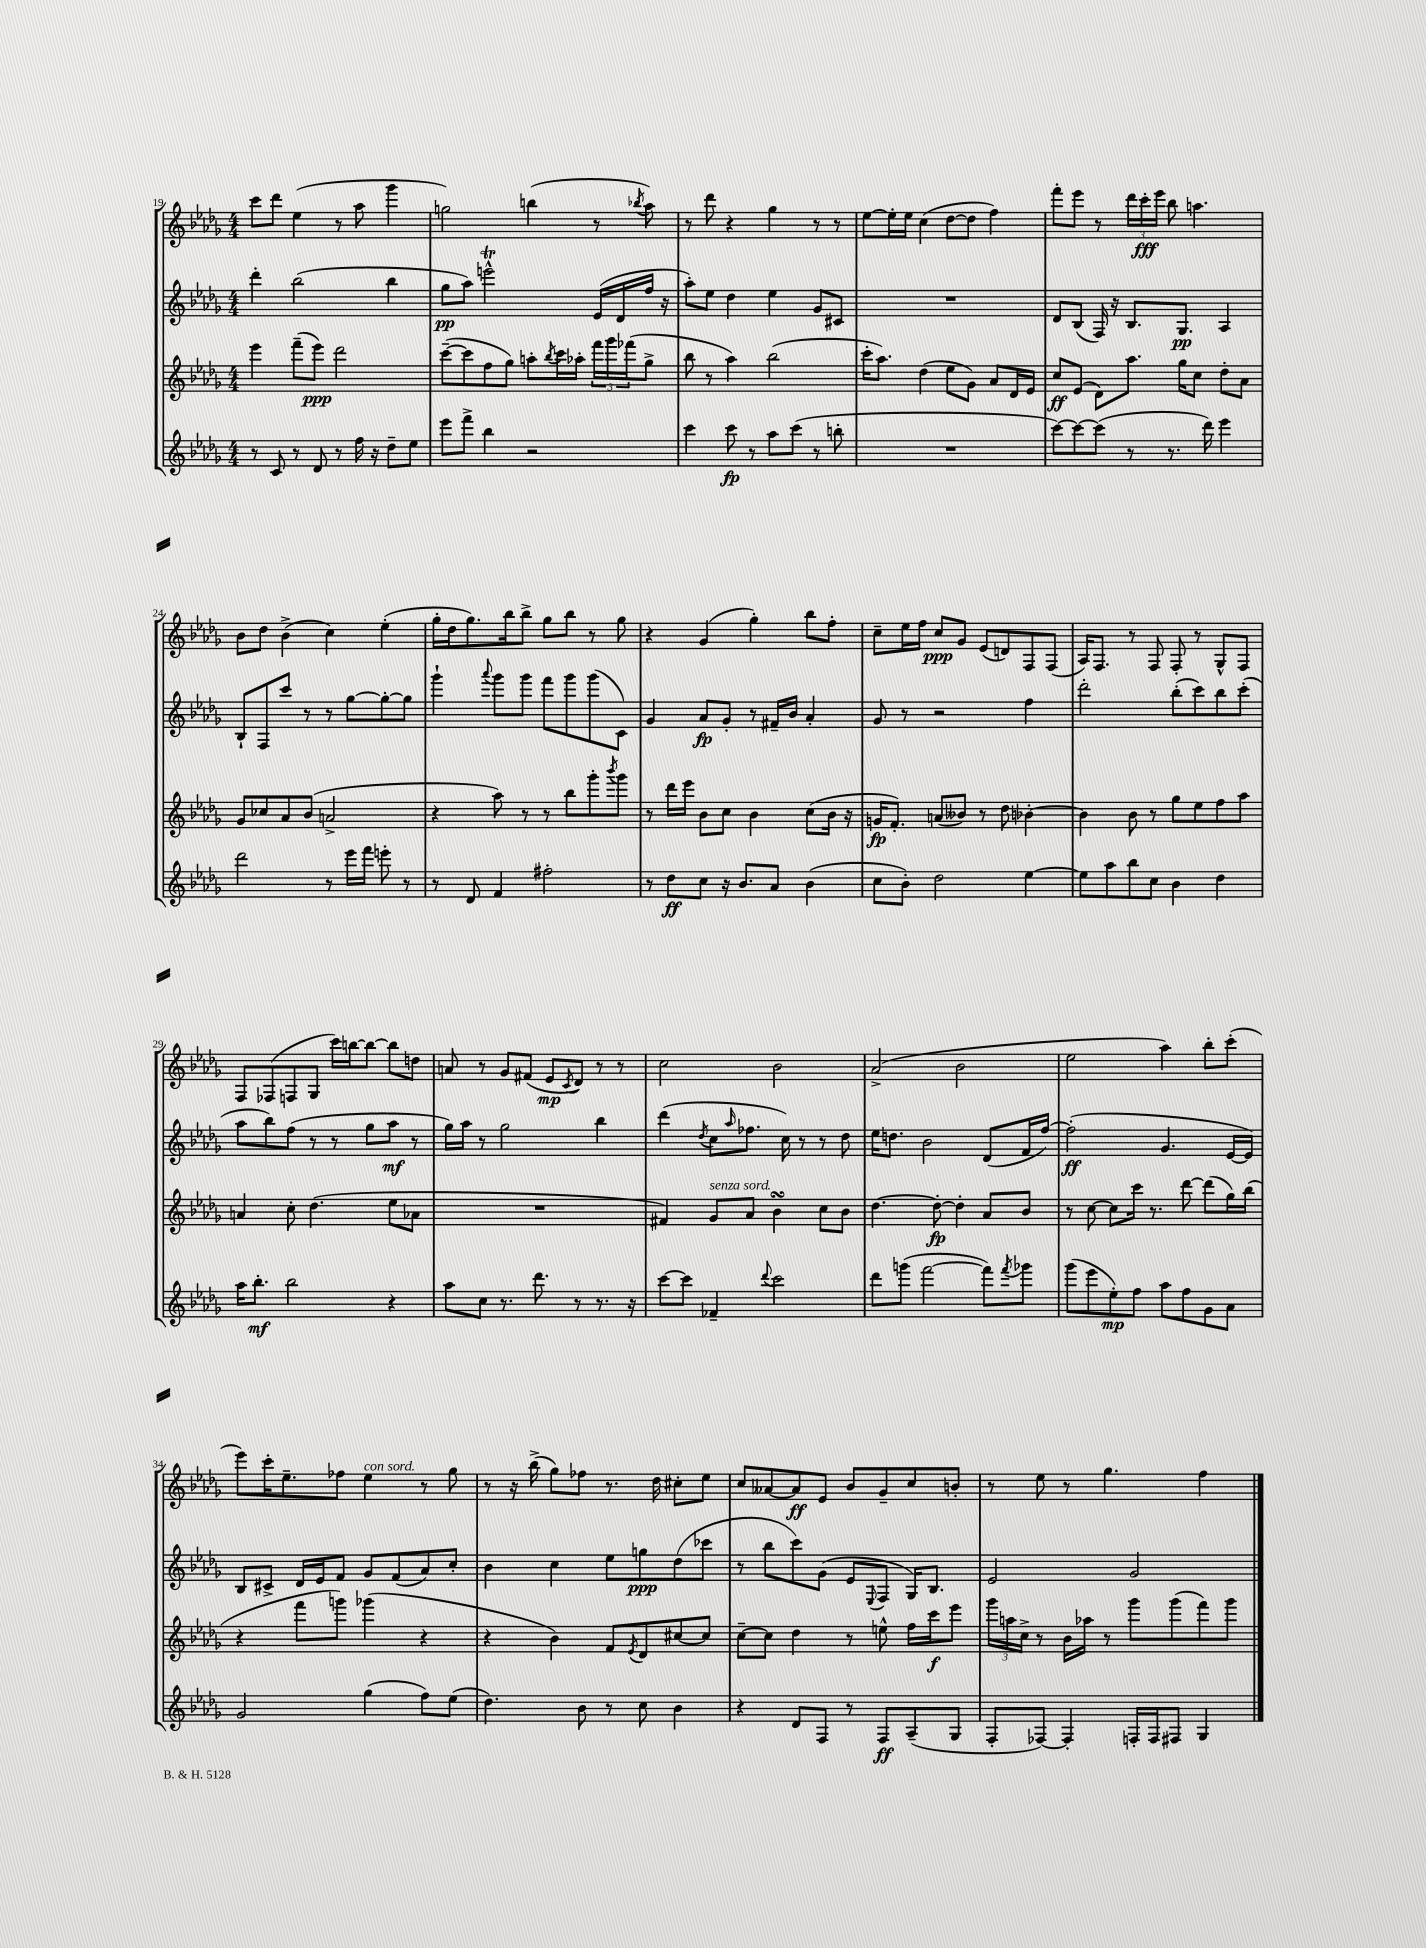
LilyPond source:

<<
\new StaffGroup <<
\new Staff = "s0" {
    \clef treble \key des \major \numericTimeSignature \time 4/4
    c'''8 des'''8 ees''4( r8 aes''8 ges'''4 |
    g''2) b''4( r8 \acciaccatura { bes''8 } aes''8) |
    r8 des'''8 r4 ges''4 r8 r8 |
    ees''8~ ees''16-. ees''16 c''4( des''8~ des''8 f''4) |
    f'''8-. ees'''8 r8 \tuplet 3/2 { des'''16 c'''16-.\fff ees'''16 } bes''8 a''4. |
    bes'8 des''8 bes'4->( c''4) ees''4-.( |
    ges''16-. des''16 ges''8.) bes''16 bes''8-> ges''8 bes''8 r8 ges''8 |
    r4 ges'4( ges''4-.) bes''8 f''8-. |
    c''8-- ees''16 f''16 c''8\ppp ges'8 ees'8( d'8) f8 f8( |
    aes16) f8. r8 f8 f8-. r8 ges8-^ f8 |
    f8 fes8( f8 ges8 c'''16) b''16~ b''8~ b''8 d''8 |
    a'8 r8 ges'8 fis'8( ees'8\mp \acciaccatura { c'8 } des'8) r8 r8 |
    c''2 bes'2 |
    aes'2->( bes'2 |
    ees''2 aes''4) bes''8-. c'''8-.( |
    ees'''8) c'''16-. ees''8.-- fes''8 ees''4^\markup { \italic "con sord." } r8 ges''8 |
    r8 r16 bes''16->( ges''8) fes''8 r8. des''16 cis''8-. ees''8 |
    c''8 aeses'8~ aeses'8\ff ees'8 bes'8 ges'8-- c''8 b'8-. |
    r8 ees''8 r8 ges''4. f''4 \bar "|." |
}
\new Staff = "s1" {
    \clef treble \key des \major \numericTimeSignature \time 4/4
    des'''4-. bes''2( bes''4 |
    ges''8\pp aes''8) e'''2-^\trill ees'16( des'16 f''16 r16 |
    aes''8-.) ees''8 des''4 ees''4 ges'8 cis'8 |
    R1 |
    des'8 bes8( f16) r16 bes8. ges8.\pp aes4 |
    bes8-! f8 c'''8 r8 r8 ges''8~ ges''8~-. ges''8 |
    ges'''4-! \appoggiatura { aes'''8 } ges'''8 ges'''8 f'''8 ges'''8 ges'''8( c'8) |
    ges'4 aes'8\fp ges'8-. r8 fis'16-- bes'16 aes'4-. |
    ges'8 r8 r2 f''4 |
    des'''2-. bes''8-.( c'''8) bes''8 c'''8-.( |
    aes''8 bes''8) f''8( r8 r8 ges''8 aes''8\mf r8 |
    ges''16) aes''16 r8 ges''2 bes''4 |
    des'''4( \acciaccatura { des''8 } c''8 \grace { aes''16 } fes''8. c''16) r8 r8 des''8 |
    ees''16 d''8. bes'2 des'8( f'16 f''16~) |
    f''2-.\ff( ges'4. ees'16~ ees'16) |
    bes8 cis'8-> des'16 ees'16 f'8 ges'8 f'8( aes'8) c''8-. |
    bes'4 c''4 ees''8 g''8\ppp des''8( ces'''8 |
    r8 bes''8 c'''8) ges'8( ees'8 \appoggiatura { ees8 } f8 ges16) bes8. |
    ees'2 ges'2 \bar "|." |
}
\new Staff = "s2" {
    \clef treble \key des \major \numericTimeSignature \time 4/4
    ees'''4 f'''8--( ees'''8\ppp) des'''2 |
    c'''8~--( c'''8 f''8 ges''8) a''8-. \acciaccatura { bes''8 } c'''16 aes''16-. \tuplet 3/2 { f'''16 ges'''16 fes'''16( } ges''8-> |
    bes''8 r8 aes''4) bes''2( |
    c'''16-. aes''8.) des''4( ees''8 ges'8) aes'8 des'16 ees'16 |
    c''8\ff ees'8( des'8) aes''8. ges''16 c''8 des''8-. aes'8 |
    ges'8 ces''8 aes'8 bes'8( a'2-> |
    r4 aes''8) r8 r8 bes''8 ges'''8-. \acciaccatura { bes'''8 } ges'''8 |
    r8 des'''16 ees'''16 bes'8 c''8 bes'4 c''8( bes'16 r16 |
    g'16\fp f'8.-.) a'8( beses'8) r8 des''8 bes'4~-. |
    bes'4 bes'8 r8 ges''8 ees''8 f''8 aes''8 |
    a'4 c''8-. des''4.( ees''8 aes'8 |
    R1 |
    fis'4) ges'8^\markup { \italic "senza sord." } aes'8 bes'4\turn c''8 bes'8 |
    des''4.~ des''8~-.\fp des''4-. aes'8 bes'8 |
    r8 c''8~ c''8 c'''16 r8. des'''8~ des'''8( ges''16) bes''16( |
    r4 f'''8 g'''8) ges'''4( r4 |
    r4 bes'4) f'8 \acciaccatura { ees'8 } des'8 cis''8~ cis''8 |
    c''8~-- c''8 des''4 r8 e''8-^ f''16 c'''16\f ees'''8 |
    \tuplet 3/2 { ges'''16 a''16 c''16-> } r8 bes'16 aes''16 r8 ges'''8 ges'''8( f'''8) ges'''8 \bar "|." |
}
\new Staff = "s3" {
    \clef treble \key des \major \numericTimeSignature \time 4/4
    r8 c'8 r8 des'8 r8 f''16 r16 des''8-- ees''8 |
    ees'''8 f'''8-> bes''4 r2 |
    c'''4 c'''8\fp r8 aes''8 c'''8( r8 b''8-. |
    R1 |
    c'''8~) c'''8~ c'''8( r8 r8. des'''16) ees'''4 |
    des'''2 r8 ees'''16 f'''16 e'''8-. r8 |
    r8 des'8 f'4 fis''2-. |
    r8 des''8\ff c''8 r16 bes'8. aes'8 bes'4( |
    c''8 bes'8-.) des''2 ees''4~ |
    ees''8 aes''8 bes''8 c''8 bes'4 des''4 |
    aes''16 bes''8.-.\mf bes''2 r4 |
    aes''8 c''8 r8. des'''8. r8 r8. r16 |
    c'''8~ c'''8 fes'4-- \appoggiatura { des'''8 } c'''2 |
    des'''8 g'''8( f'''2~ f'''8) \acciaccatura { f'''8 } ges'''8 |
    ges'''8( ees'''8 ees''8-.\mp) f''8 aes''8 f''8 ges'8 aes'8 |
    ges'2 ges''4( f''8) ees''8( |
    des''4.) bes'8 r8 c''8 bes'4 |
    r4 des'8 f8 r8 f8\ff aes8--( ges8 |
    f8-. fes8~) fes4-. f16-. f16 fis8 ges4 \bar "|." |
}
>>
>>
\layout { \context { \Score currentBarNumber = #19 } }
